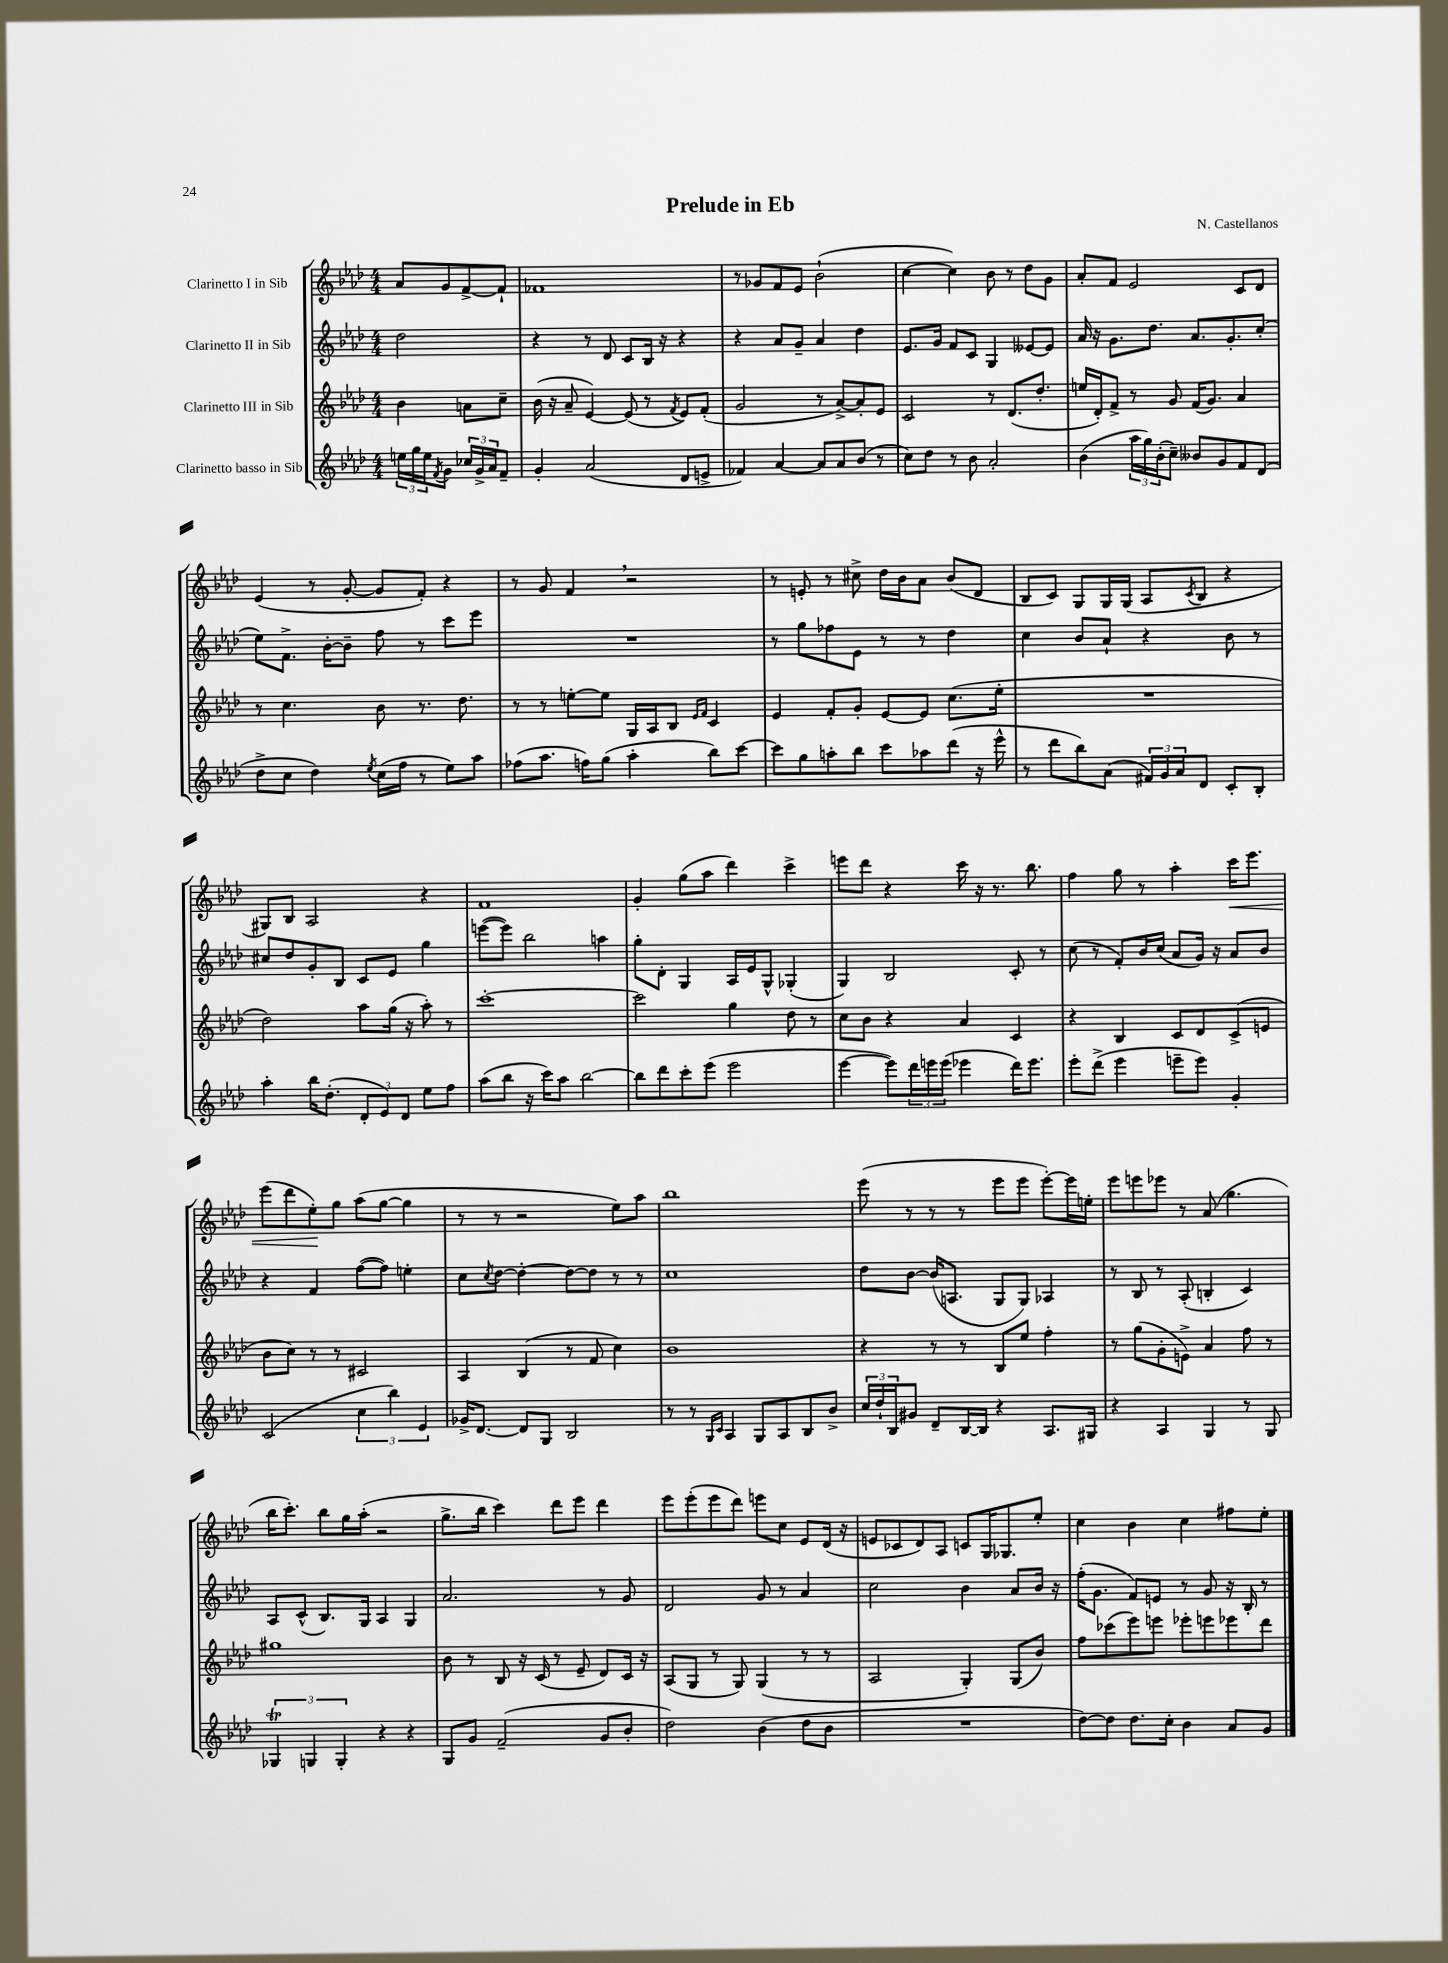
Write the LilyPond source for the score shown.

\header { title = "Prelude in Eb" composer = "N. Castellanos" }
<<
\new StaffGroup <<
\new Staff = "s0" \with { instrumentName = "Clarinetto I in Sib" } {
    \clef treble \key aes \major \numericTimeSignature \time 4/4 \partial 2
    aes'8 g'8 f'8~-> f'8-! |
    fes'1 |
    r8 ges'8 f'8 ees'8 bes'2-!( |
    c''4~ c''4) bes'8 r8 des''8 g'8 |
    aes'8-. f'8 ees'2 c'8 des'8 |
    ees'4( r8 g'8~-. g'8 f'8-.) r4 |
    r8 g'8 f'4 \breathe r2 |
    r8 e'8-. r8 cis''8-> des''16 bes'16 aes'8 bes'8( des'8 |
    bes8 c'8) g8 g16 g16( aes8 \acciaccatura { c'8 } bes8 r4 |
    gis8) bes8 aes2 r4 |
    f'1 |
    g'4-. g''8( aes''8 des'''4) c'''4-> |
    e'''8 des'''8 r4 c'''16 r16 r8. bes''8. |
    f''4 g''8 r8 aes''4-. c'''16\< ees'''8. |
    ees'''8( des'''8 ees''8-.\!) g''8 aes''8( g''8~ g''4 |
    r8 r8 r2 ees''8) aes''8 |
    bes''1 |
    ees'''8( r8 r8 r8 ees'''8 ees'''8 ees'''8~-.) ees'''16 e''16-. |
    ees'''8 e'''8 ees'''8 r8 aes'8( g''4. |
    bes''16 c'''8.-.) bes''8 g''16 aes''16-.( r2 |
    g''8.-> bes''16 c'''4) des'''8 ees'''8 des'''4 |
    ees'''8 ees'''8-.( ees'''8 des'''8) e'''8 c''8 ees'8 des'16( r16 |
    e'8 ces'8 des'8) aes8 c'8 g16 ges8. ees''8-. |
    c''4 bes'4 c''4 fis''8 ees''8-. \bar "|." |
}
\new Staff = "s1" \with { instrumentName = "Clarinetto II in Sib" } {
    \clef treble \key aes \major \numericTimeSignature \time 4/4 \partial 2
    des''2 |
    r4 r8 des'8 c'8 bes16 r16 r4 |
    r4 aes'8 g'8-- aes'4 des''4 |
    ees'8. g'16 f'8 c'8 g4 eeses'8~ eeses'8 |
    aes'16 r16 g'8. des''8. aes'8. g'8.-. c''8-.( |
    ees''8) f'8.-> bes'16~-. bes'8-- f''8 r8 c'''8 ees'''8 |
    R1 |
    r8 g''8 fes''8 ees'8 r8 r8 des''4 |
    c''4 bes'8 aes'8-! r4 bes'8 r8 |
    cis''8 des''8 g'8-. bes8 c'8 ees'8 g''4 |
    e'''8~( e'''8) bes''2 a''4 |
    g''8-. des'8-. g4 aes16 ees'16 g8-^ ges4-.( |
    g4) bes2 c'8-. r8 |
    c''8( r8 f'8-.) bes'16 c''16( aes'8 g'16) r16 aes'8 bes'8 |
    r4 f'4 f''8~( f''8) e''4-. |
    c''8 \acciaccatura { c''8 } des''8~ des''4~-. des''8~ des''8 r8 r8 |
    c''1 |
    des''8 bes'8~ bes'16( a8. g8 g8) aes4 |
    r8 bes8 r8 aes8-.( b4-. c'4) |
    aes8 c'8-^( bes8.) g16 aes4 g4 |
    aes'2. r8 g'8 |
    des'2 g'8 r8 aes'4 |
    c''2 bes'4 aes'8 bes'16 r16 |
    f''16-.( g'8. f'8) e'8 r8 g'8 r16 bes16-. r8 \bar "|." |
}
\new Staff = "s2" \with { instrumentName = "Clarinetto III in Sib" } {
    \clef treble \key aes \major \numericTimeSignature \time 4/4 \partial 2
    bes'4 a'8 c''8-- |
    bes'16( r16 aes'8-- ees'4~) ees'8( r8 \acciaccatura { f'8 } ees'8) f'8-.( |
    g'2 r8 aes'8~->) aes'8-. ees'8 |
    c'2 r8 des'8.( des''8.-. |
    e''16 des'16-.) f'8-> r8 g'8 f'16( g'8.) aes'4 |
    r8 c''4. bes'8 r8. des''8. |
    r8 r8 e''8~-. e''8 g16 aes16 bes8 \grace { ees'16 f'16 } c'4 |
    ees'4 f'8-. g'8-. ees'8~ ees'8 c''8.( ees''16-. |
    R1 |
    des''2) aes''8 g''16( r16 aes''8-.) r8 |
    c'''1~-. |
    c'''2 g''4 des''8 r8 |
    c''8 bes'8 r4 aes'4 c'4 |
    r4 bes4 c'8 des'8 c'8->( e'8 |
    bes'8 c''8) r8 r8 cis'2 |
    aes4 bes4( r8 f'8 c''4) |
    bes'1 |
    r4 r8 r8 bes8 ees''8 f''4-. |
    r8 g''8( g'8-. e'8->) aes'4 f''8 r8 |
    gis''1 |
    bes'8 r8 bes8 r16 c'16( r8 ees'8-- des'8) c'16 r16 |
    aes8( g8 r8 g8) g4( r8 r8 |
    aes2 g4-.) g8( bes'8) |
    f''8 ces'''8( ees'''8) e'''8 ees'''8-. e'''8 ees'''8 des'''8 \bar "|." |
}
\new Staff = "s3" \with { instrumentName = "Clarinetto basso in Sib" } {
    \clef treble \key aes \major \numericTimeSignature \time 4/4 \partial 2
    \tuplet 3/2 { e''16 g''16 e''16 } \acciaccatura { f'8 } g'8 \tuplet 3/2 { ces''16 g'16-> aes'16 } f'8-- |
    g'4-. aes'2( des'8 e'8-> |
    fes'4) aes'4~ aes'8 aes'8 bes'8( r8 |
    c''8) des''8 r8 bes'8 aes'2-. |
    bes'4( \tuplet 3/2 { aes''16 g''16) bes'16-.( } c''8--) beses'8 g'8 f'8 des'8( |
    des''8-> c''8 des''4) \acciaccatura { ees''8 } c''16( f''16 r8 ees''8) aes''8 |
    fes''8( aes''8. f''16) g''8( aes''4-. bes''8) c'''8~ |
    c'''8 g''8 a''8-. bes''8 c'''8 aes''8 des'''8( r16 ees'''16-^ |
    r8 des'''8 bes''8) aes'8( \tuplet 3/2 { fis'16) g'16 aes'16 } des'8 c'8-. bes8-. |
    aes''4-. bes''16 des''8.-.( \tuplet 3/2 { des'8-. ees'8) des'8 } ees''8 f''8 |
    aes''8( bes''8 r16 c'''16) aes''8 bes''2~ |
    bes''8 des'''8 c'''8-. ees'''8( ees'''2 |
    ees'''4~ ees'''8) \tuplet 3/2 { des'''16 e'''16 e'''16( } ees'''4 des'''16) ees'''8. |
    ees'''8-. des'''8->( ees'''4 e'''8-- e'''8) g'4-. |
    c'2( \tuplet 3/2 { c''4 bes''4) ees'4 } |
    ges'16-> des'8.~ des'8 g8 bes2 |
    r8 r8 \grace { g16 c'16 } aes4 g8 aes8 bes8 bes'8-> |
    \tuplet 3/2 { c''16 des''16-! bes16 } gis'8 des'8-- bes16~ bes16 r4 aes8. gis16 |
    r4 aes4 g4 r8 g8 |
    \tuplet 3/2 { ges4\trill g4 g4-. } r4 r4 |
    g8 g'8 f'2--( g'8 bes'8-. |
    des''2) bes'4( des''8 bes'8 |
    R1 |
    des''8~) des''8 des''8. c''16-. bes'4 aes'8 g'8 \bar "|." |
}
>>
>>
\layout { \context { \Score \remove "Bar_number_engraver" } }
